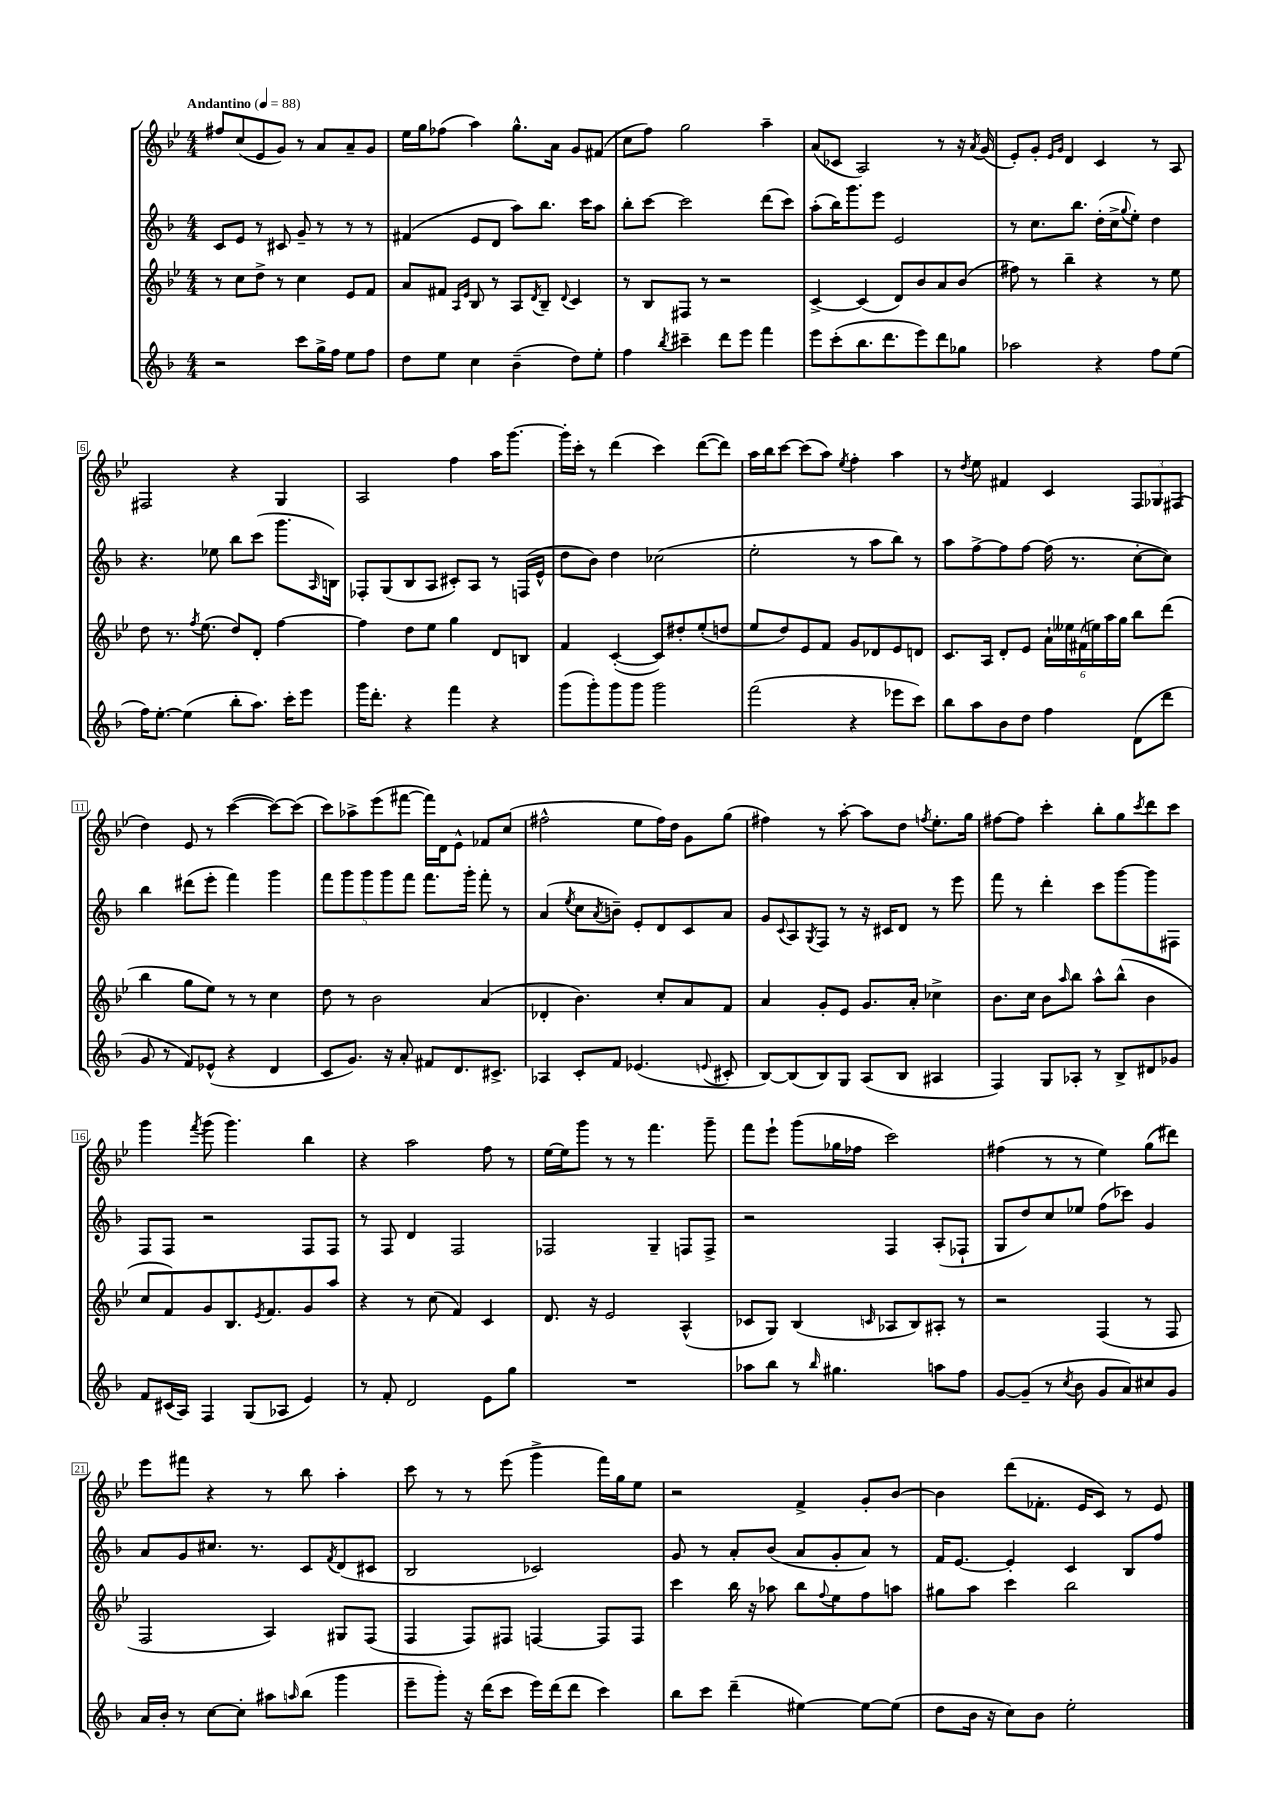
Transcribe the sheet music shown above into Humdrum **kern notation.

**kern	**kern	**kern	**kern
*staff4	*staff3	*staff2	*staff1
*clefG2	*clefG2	*clefG2	*clefG2
*k[b-]	*k[b-e-]	*k[b-]	*k[b-e-]
*M4/4	*M4/4	*M4/4	*M4/4
*MM88	*MM88	*MM88	*MM88
2r	8r	8c	8ff#
.	8cc	8e	(8cc
.	8dd^	8r	8e-
.	8r	8c#	8g)
8ccc	4cc	8g~	8r
16gg^	.	8r	8a
16ff	.	.	.
8ee	8e-	8r	8a~
8ff	8f	8r	8g
=	=	=	=
8dd	8a	(4f#	16ee-
.	.	.	16gg
8ee	8f#	.	(8ff-
.	16qqA	.	.
.	16qqe-	.	.
4cc	8B-	8e	4aa)
.	8r	8d	.
(4b-~	8A	8aa)	8.gg^^
.	8qd	.	.
.	8B-~	8.bb-	.
.	.	.	16a
.	8qqd	.	.
8dd)	4c	.	8g
.	.	16ccc	.
8ee'	.	8aa	(8f#
=	=	=	=
4ff	8r	8bb-'	8cc
.	8B-	[8ccc	8ff)
8qbb-	.	.	.
4ccc#~	8F#	2ccc]	2gg
.	8r	.	.
8ddd	2r	.	.
8eee	.	.	.
4fff	.	(8ddd	4aa~
.	.	8ccc)	.
=	=	=	=
8eee	[4c^	(8aa'	(8a
(8ccc'	.	16bb-)	8c-
.	.	8.ggg	.
8.bb-	(4c]	.	2A)
.	.	8eee	.
8.ddd	.	.	.
.	8d)	2e	.
8eee)	8b-	.	.
8ddd	8a	.	8r
8gg-	(8b-	.	16r
.	.	.	8qa
.	.	.	(16g
=	=	=	=
2aa-	8ff#)	8r	8e-')
.	8r	8.cc	8g'
.	.	.	16qqe-
.	.	.	16qqg
.	4bb-~	.	4d
.	.	8.bb-	.
4r	4r	(16dd'	4c
.	.	16cc^	.
.	.	8qqgg	.
.	.	8ee')	.
8ff	8r	4dd	8r
(8ee	8ee-	.	8A
=	=	=	=
16ff)	8dd	4.r	2F#
[8.ee'	.	.	.
.	8.r	.	.
(4ee]	.	.	.
.	8qff	.	.
.	(8.ee-	.	.
.	.	8ee-	.
8bb-'	8dd)	8bb-	4r
8.aa)	8d'	(8ccc	.
.	[4ff	8.ggg	4G
16ccc'	.	.	.
8eee	.	.	.
.	.	16qqA	.
.	.	16B)	.
=	=	=	=
16ggg	4ff]	8F-'	2A
8.ddd'	.	.	.
.	.	(8G	.
4r	8dd	8B-	.
.	8ee-	8A	.
4fff	4gg	8c#')	4ff
.	.	8A	.
4r	8d	8r	16aa
.	.	.	[8.ggg
.	8B	(16F	.
.	.	16e^^	.
=	=	=	=
(8ggg	4f	8dd	16ggg']
.	.	.	16ccc'
8ggg')	.	8b-)	8r
8ggg	([4c'	4dd	(4ddd
8ggg	.	.	.
2ggg	8c])	(2cc-	4ccc)
.	8dd#'	.	.
.	(8ee-'	.	([8ddd
.	8dd	.	8ddd])
=	=	=	=
(2fff	8ee-	2ee'	16aa
.	.	.	16bb-
.	8dd)	.	[8ccc
.	8e-	.	(8ccc]
.	8f	.	8aa)
.	.	.	8qee-
4r	8g	8r	4ff'
.	8d-	8aa	.
8eee-	8e-	8bb-)	4aa
8ccc)	8d	8r	.
=	=	=	=
8bb-	8.c	8aa	8r
.	.	.	8qdd
8aa	.	[8ff^	8ee-
.	16A	.	.
8b-	8d'	8ff]	4f#
8dd	8e-	[8ff	.
4ff	24a`	(16ff]	4c
.	24ee--	.	.
.	.	8.r	.
.	(24f#	.	.
.	24ee)	.	.
.	24aa	.	.
.	24gg	.	.
(8d	8bb-	[8cc'	12F
.	.	.	12G-
8ddd	(8ddd	8cc])	.
.	.	.	(12F#
=	=	=	=
8g	4bb-	4bb-	4dd)
8r	.	.	.
8f)	8gg	(8ddd#	8e-
(8e-^^	8ee-)	8eee'	8r
4r	8r	4fff)	([4ccc
.	8r	.	.
4d	4cc	4ggg	8ccc_)
.	.	.	(8ccc]
=	=	=	=
8c	8dd	10fff	8ccc)
.	.	10ggg	.
8.g)	8r	.	8aa-^
.	.	10ggg	.
.	2b-	.	(8eee-
.	.	10ggg	.
16r	.	.	.
8a'	.	.	[8fff#
.	.	10fff	.
8f#	.	8.fff	16fff#])
.	.	.	16d
8.d	.	.	8e-^^
.	.	16ggg'	.
.	(4a	8fff'	8f-
8.c#^	.	.	.
.	.	8r	(8cc
=	=	=	=
4A-	4d-'	(4a	2ff#^^
.	.	8qee	.
8c'	4.b-)	8cc	.
.	.	8qa	.
8f	.	8b~)	.
(4.e-	.	8e'	8ee-
.	8cc'	8d	16ff#)
.	.	.	16dd
.	8a	8c	8g
8qqe	.	.	.
8c#'	8f	8a	(8gg
=	=	=	=
[8B-)	4a	8g	4ff#)
.	.	8qqc	.
(8B-]	.	8A	.
.	.	8qG	.
8B-)	8g'	8F	8r
8G	8e-	8r	[8aa'
(8A	8.g	16r	8aa]
.	.	16c#	.
8B-	.	8d	8dd
.	16a'	.	.
.	.	.	8qff
4A#	4cc-^	8r	8.ee-'
.	.	8eee	.
.	.	.	16gg
=	=	=	=
4F)	8.b-	8fff	[8ff#
.	.	8r	8ff#]
.	16cc	.	.
8G	8b-	4ddd'	4ccc'
.	16qqaa	.	.
8A-'	8bb-	.	.
8r	8aa^^	8ccc	8bb-'
8B-^	(8bb-^^	[8ggg	8gg
.	.	.	8qccc
8d#	4b-	8ggg]	8ddd
8g-	.	8F#	8ccc
=	=	=	=
8f	8cc	8F	4ggg
(16c#	8f)	8F	.
16A)	.	.	.
.	.	.	8qfff
4F	8g	2r	(8ggg
.	8.B-	.	4.ggg)
(8G	.	.	.
.	8qe-	.	.
.	8.f	.	.
8A-	.	.	.
4e)	8g	8F	4bb-
.	8aa	8F	.
=	=	=	=
8r	4r	8r	4r
8f'	.	8F	.
2d	8r	4d	2aa
.	(8cc	.	.
.	4f)	2F	.
8e	4c	.	8ff
8gg	.	.	8r
=	=	=	=
1r	8.d	2F-	[16ee-
.	.	.	16ee-]
.	.	.	8ggg
.	16r	.	.
.	2e-	.	8r
.	.	.	8r
.	.	4G~	4.fff
.	(4A^^	8F	.
.	.	8F^	8ggg~
=	=	=	=
8aa-	8c-	2r	8fff
8bb-	8G)	.	8eee-`
8r	(4B-	.	(8ggg
16qqbb-	.	.	.
4.gg#	.	.	16gg-
.	.	.	16ff-
.	16qqc	.	.
.	8A-	4F	2ccc)
.	8B-)	.	.
8aa	8A#'	(8A'	.
8ff	8r	8F-`	.
=	=	=	=
[8g	2r	8G	(4ff#
(8g~]	.	8dd)	.
8r	.	8cc	8r
8qcc	.	.	.
8b-	.	8ee-	8r
8g	(4F	(8ff	4ee-)
8a)	.	8ccc-)	.
8cc#	8r	4g	(8gg
8g	8F	.	8ddd#)
=	=	=	=
16a	2F	8a	8eee-
16b-'	.	.	.
8r	.	8g	8fff#
[8cc	.	8.cc#	4r
8cc']	.	.	.
.	.	8.r	.
8aa#	4A)	.	8r
16qqaa	.	.	.
(8bb-	.	8c	8bb-
.	.	8qf	.
4ggg	8G#	(8d	4aa'
.	(8F	8c#	.
=	=	=	=
8eee~	4F	2B-	8ccc
8ggg')	.	.	8r
16r	8F)	.	8r
(16ddd	.	.	.
8ccc	8F#	.	(8eee-
16eee)	[4F	2c-)	4ggg^
(16ddd	.	.	.
8ddd	.	.	.
4ccc)	8F]	.	16fff)
.	.	.	16gg
.	8F	.	8ee-
=	=	=	=
8bb-	4ccc	8g	2r
8ccc	.	8r	.
(4ddd~	16bb-	8a'	.
.	16r	.	.
.	8aa-	(8b-	.
[4ee#)	8bb-	8a	4f^
.	8qqff	.	.
.	8ee-	8g'	.
8ee#_	8ff	8a)	8g'
(8ee#]	8aa	8r	[8b-
=	=	=	=
8dd	8gg#	16f	4b-]
.	.	[8.e	.
16b-	8aa	.	.
16r	.	.	.
8cc)	4ccc	4e']	(8ddd
8b-	.	.	8.f-'
2ee'	2bb-	4c	.
.	.	.	16e-
.	.	.	8c)
.	.	8B-	8r
.	.	8ff	8e-
==	==	==	==
*-	*-	*-	*-
